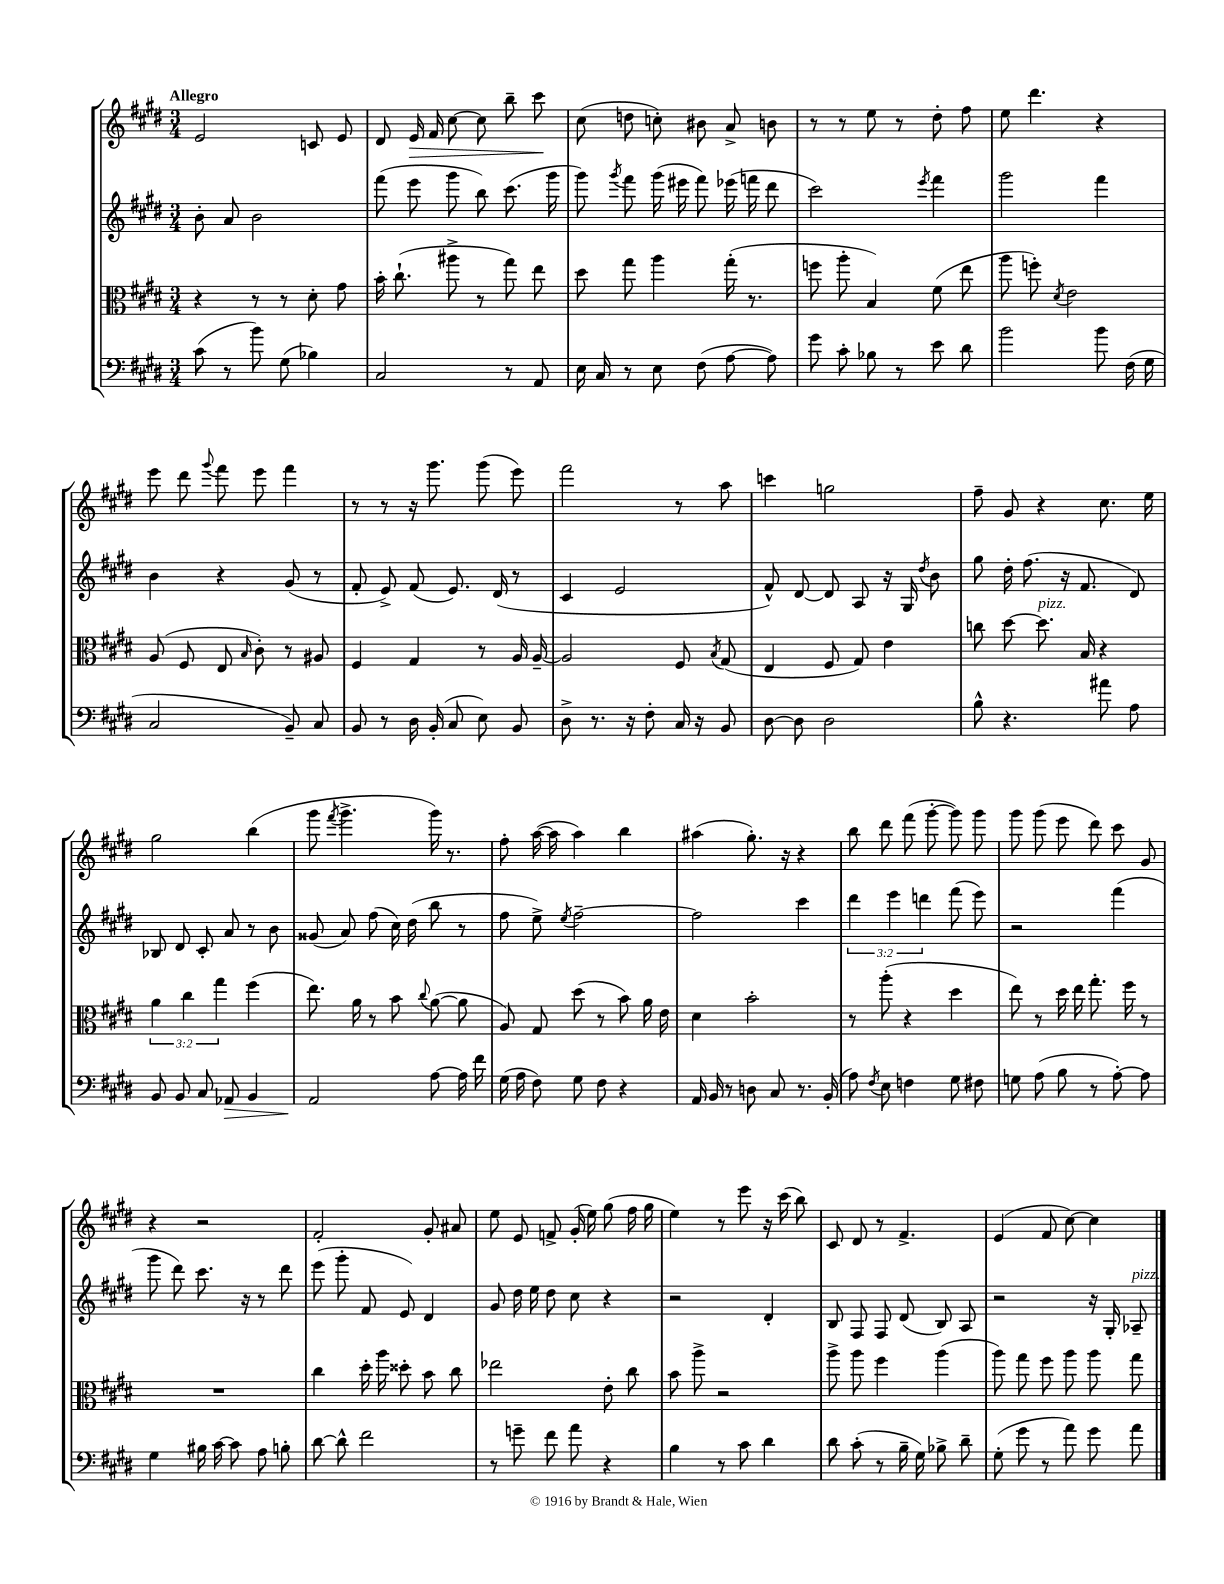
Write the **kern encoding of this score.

**kern	**dynam	**kern	**kern	**kern	**dynam
*part4	*part4	*part3	*part2	*part1	*part1
*staff4	*staff4	*staff3	*staff2	*staff1	*staff1
*clefF4	*	*clefC3	*clefG2	*clefG2	*
*k[f#c#g#d#]	*	*k[f#c#g#d#]	*k[f#c#g#d#]	*k[f#c#g#d#]	*
*M3/4	*	*M3/4	*M3/4	*M3/4	*
=1	=1	=1	=1	=1	=1
!	!	!	!	!LO:TX:a:B:t=Allegro	!
(8c#\	.	4r	8b'\	2e/	.
8r	.	.	8a/	.	.
8b\)	.	8r	2b\	.	.
(8G#\	.	8r	.	.	.
4B-X\)	.	8d#'\	.	8cn/	.
.	.	8g#\	.	8e/	.
=2	=2	=2	=2	=2	=2
2C#/	.	16b'\	(8fff#\	8d#/	.
.	.	(8.cc#`\	.	.	.
!	!	!	!	!	!LO:HP:b
.	.	.	8eee\	16e/	>
.	.	.	.	16f#/	.
.	.	8aa#X^\	8ggg#\	[8cc#\	.
.	.	8r	8bb\)	8cc#\]	.
8r	.	8gg#\)	(8.ccc#\	8bb~\	.
8AA/	.	8ee\	.	8ccc#\	.
.	.	.	16ggg#\	.	.
.	.	.	.	.	]
=3	=3	=3	=3	=3	=3
16E\	.	8dd#\	8ggg#\)	(8cc#\	.
16C#/	.	.	.	.	.
.	.	.	8qggg#/	.	.
8r	.	8gg#\	8fff#\	8ddn\	.
8E\	.	4aa\	(16ggg#\	8ccn'\)	.
.	.	.	16eee#X\	.	.
(8F#\	.	.	8fff#\)	8b#X\	.
[8A\	.	(16gg#'\	(16eee-X\	8a^/	.
.	.	8.r	16fffn\	.	.
8A\])	.	.	8ddd#\	8bn\	.
=4	=4	=4	=4	=4	=4
8g#\	.	8ffn\	2ccc#\)	8r	.
8c#'\	.	8aa'\	.	8r	.
8B-X\	.	4B/)	.	8ee\	.
8r	.	.	.	8r	.
.	.	.	8qeee/	.	.
8e\	.	(8f#\	4fff#\	8dd#'\	.
8d#\	.	8ee\	.	8ff#\	.
=5	=5	=5	=5	=5	=5
2b\	.	8aa\	2ggg#\	8ee\	.
.	.	8ffn'\)	.	4.ddd#\	.
.	.	8qd#/	.	.	.
.	.	2e\	.	.	.
8b\	.	.	4fff#\	4r	.
(16F#\	.	.	.	.	.
16G#\	.	.	.	.	.
!!LO:LB:g=z
=6	=6	=6	=6	=6	=6
2C#/	.	(8A/	4b\	8eee\	.
.	.	8F#/	.	8ddd#\	.
.	.	.	.	8qqggg#/	.
.	.	8E/	4r	8fff#\	.
.	.	16qqB/	.	.	.
.	.	8c#'\)	.	8eee\	.
8BB~/)	.	8r	(8g#/	4fff#\	.
8C#/	.	8A#X/	8r	.	.
=7	=7	=7	=7	=7	=7
8BB/	.	4F#/	8f#'/	8r	.
8r	.	.	8e^/)	8r	.
16D#\	.	4G#/	(8f#/	16r	.
(16BB'/	.	.	.	8.ggg#\	.
8C#/	.	.	8.e/)	.	.
8E\)	.	8r	.	(8ggg#\	.
.	.	.	(16d#/	.	.
8BB/	.	16A/	8r	8eee\)	.
.	.	[16A~/	.	.	.
=8	=8	=8	=8	=8	=8
8D#^\	.	2A/]	4c#/	2fff#\	.
8.r	.	.	.	.	.
.	.	.	2e/	.	.
16r	.	.	.	.	.
8F#'\	.	.	.	.	.
16C#/	.	8F#/	.	8r	.
16r	.	.	.	.	.
.	.	8qB/	.	.	.
8BB/	.	(8G#/	.	8aa\	.
=9	=9	=9	=9	=9	=9
[8D#\	.	4E/	8f#^^/)	4cccn\	.
8D#\]	.	.	[8d#/	.	.
2D#\	.	8F#/	8d#/]	2ggn\	.
.	.	8G#/)	8A/	.	.
.	.	4e\	16r	.	.
.	.	.	16G#/	.	.
.	.	.	8qdd#/	.	.
.	.	.	8b\	.	.
=10	=10	=10	=10	=10	=10
8B^^\	.	8ccn\	8gg#\	8ff#~\	.
4.r	.	[8dd#\	16dd#'\	8g#/	.
.	.	.	(8.ff#\	.	.
!	!	!LO:TX:a:i:t=pizz.	!	!	!
.	.	8.dd#\]	.	4r	.
.	.	.	16r	.	.
.	.	16B/	8.f#/	.	.
8a#X\	.	4r	.	8.cc#\	.
8A\	.	.	8d#/)	.	.
.	.	.	.	16ee\	.
!!LO:LB:g=z
=11	=11	=11	=11	=11	=11
8BB/	.	6a\	8B-X/	2gg#\	.
8BB/	.	.	8d#/	.	.
.	.	6cc#\	.	.	.
8C#/	.	.	8c#'/	.	.
.	.	6gg#\	.	.	.
!	!LO:HP:b	!	!	!	!
8AA-X/	>	.	8a/	.	.
4BB/	.	(4ff#\	8r	(4bb\	.
.	.	.	8b\	.	.
=12	=12	=12	=12	=12	=12
2AA/	.	8.ee\)	(8g##X/	8ggg#\	.
.	.	.	.	8qfff#/	.
.	.	.	8a/)	4.ggg#^\	.
.	.	16a\	.	.	.
.	.	8r	(8ff#\	.	.
.	.	8b\	16cc#\)	.	.
.	.	.	(16dd#\	.	.
.	.	8qqcc#/	.	.	.
[8A\	]	([8a\	8bb\	16ggg#\)	.
.	.	.	.	8.r	.
16A\]	.	8a\]	8r	.	.
16f#\	.	.	.	.	.
=13	=13	=13	=13	=13	=13
(16G#\	.	8A/)	8ff#\	8ff#'\	.
16A\	.	.	.	.	.
8F#\)	.	8G#/	8ee^\)	([16aa\	.
.	.	.	.	16aa\]	.
.	.	.	8qee/	.	.
8G#\	.	(8dd#\	[2ff#~\	4aa\)	.
8F#\	.	8r	.	.	.
4r	.	8b\)	.	4bb\	.
.	.	16a\	.	.	.
.	.	16e\	.	.	.
=14	=14	=14	=14	=14	=14
16AA/	.	4d#\	2ff#\]	(4aa#X\	.
16BB/	.	.	.	.	.
8r	.	.	.	.	.
8Dn\	.	2b'\	.	8.gg#'\)	.
8C#/	.	.	.	.	.
.	.	.	.	16r	.
8.r	.	.	4ccc#\	4r	.
(16BB'/	.	.	.	.	.
=15	=15	=15	=15	=15	=15
8A\)	.	8r	6ddd#\	8bb\	.
8qF#/	.	.	.	.	.
8E\	.	(8aa'\	.	8ddd#\	.
.	.	.	6eee\	.	.
4Fn\	.	4r	.	(8fff#\	.
.	.	.	6dddn\	.	.
.	.	.	.	[8ggg#'\	.
8G#\	.	4dd#\	(8fff#\	8ggg#\])	.
8F#X\	.	.	8eee\)	8ggg#\	.
=16	=16	=16	=16	=16	=16
8Gn\	.	8ee\)	2r	8ggg#\	.
(8A\	.	8r	.	(8ggg#\	.
8B\	.	16dd#\	.	8eee\	.
.	.	16ee\	.	.	.
8r	.	8.gg#'\	.	8ddd#\)	.
[8A'\)	.	.	(4fff#\	8ccc#\	.
.	.	16ff#\	.	.	.
8A\]	.	8r	.	8g#/	.
!!LO:LB:g=z
=17	=17	=17	=17	=17	=17
4G#\	.	2.r	8ggg#\	4r	.
.	.	.	8ddd#\)	.	.
16B#X\	.	.	8.ccc#\	2r	.
[16c#\	.	.	.	.	.
8c#\]	.	.	.	.	.
.	.	.	16r	.	.
8A\	.	.	8r	.	.
8Bn'\	.	.	8ddd#\	.	.
=18	=18	=18	=18	=18	=18
[8d#\	.	4cc#\	(8eee\	2f#'/	.
8d#^^\]	.	.	8ggg#'\	.	.
2f#\	.	16dd#'\	8f#/	.	.
.	.	16aa\	.	.	.
.	.	8dd##X'\	8e/)	.	.
.	.	8b\	4d#/	8g#'/	.
.	.	8cc#\	.	8a#X/	.
=19	=19	=19	=19	=19	=19
8r	.	2ee-X\	8g#/	8ee\	.
8gn~\	.	.	16dd#\	8e/	.
.	.	.	16ee\	.	.
8f#\	.	.	8dd#\	8fn^/	.
8a\	.	.	8cc#\	(16g#'/	.
.	.	.	.	16ee\)	.
4r	.	8e'\	4r	(8gg#\	.
.	.	8cc#\	.	16ff#\	.
.	.	.	.	16gg#\	.
=20	=20	=20	=20	=20	=20
4B\	.	8b\	2r	4ee\)	.
.	.	8aa^\	.	.	.
8r	.	2r	.	8r	.
8c#\	.	.	.	8eee\	.
4d#\	.	.	4d#'/	16r	.
.	.	.	.	(16ccc#\	.
.	.	.	.	8bb\)	.
=21	=21	=21	=21	=21	=21
8d#\	.	8aa^\	8B/	8c#/	.
(8c#'\	.	8aa\	8F#/	8d#/	.
8r	.	4ff#\	8F#/	8r	.
16B~\	.	.	(8d#/	4.f#^/	.
16G#\)	.	.	.	.	.
8B-X^\	.	(4aa\	8B/)	.	.
8d#~\	.	.	8A/	.	.
=22	=22	=22	=22	=22	=22
(8G#'\	.	8aa\)	2r	(4e/	.
8g#\	.	8gg#\	.	.	.
8r	.	8ff#\	.	8f#/	.
8a\)	.	8aa\	.	[8cc#\)	.
8g#\	.	8aa\	16r	4cc#\]	.
.	.	.	16G#'/	.	.
!	!	!	!LO:TX:a:i:t=pizz.	!	!
8a\	.	8gg#\	8A-X~/	.	.
==	==	==	==	==	==
*-	*-	*-	*-	*-	*-
